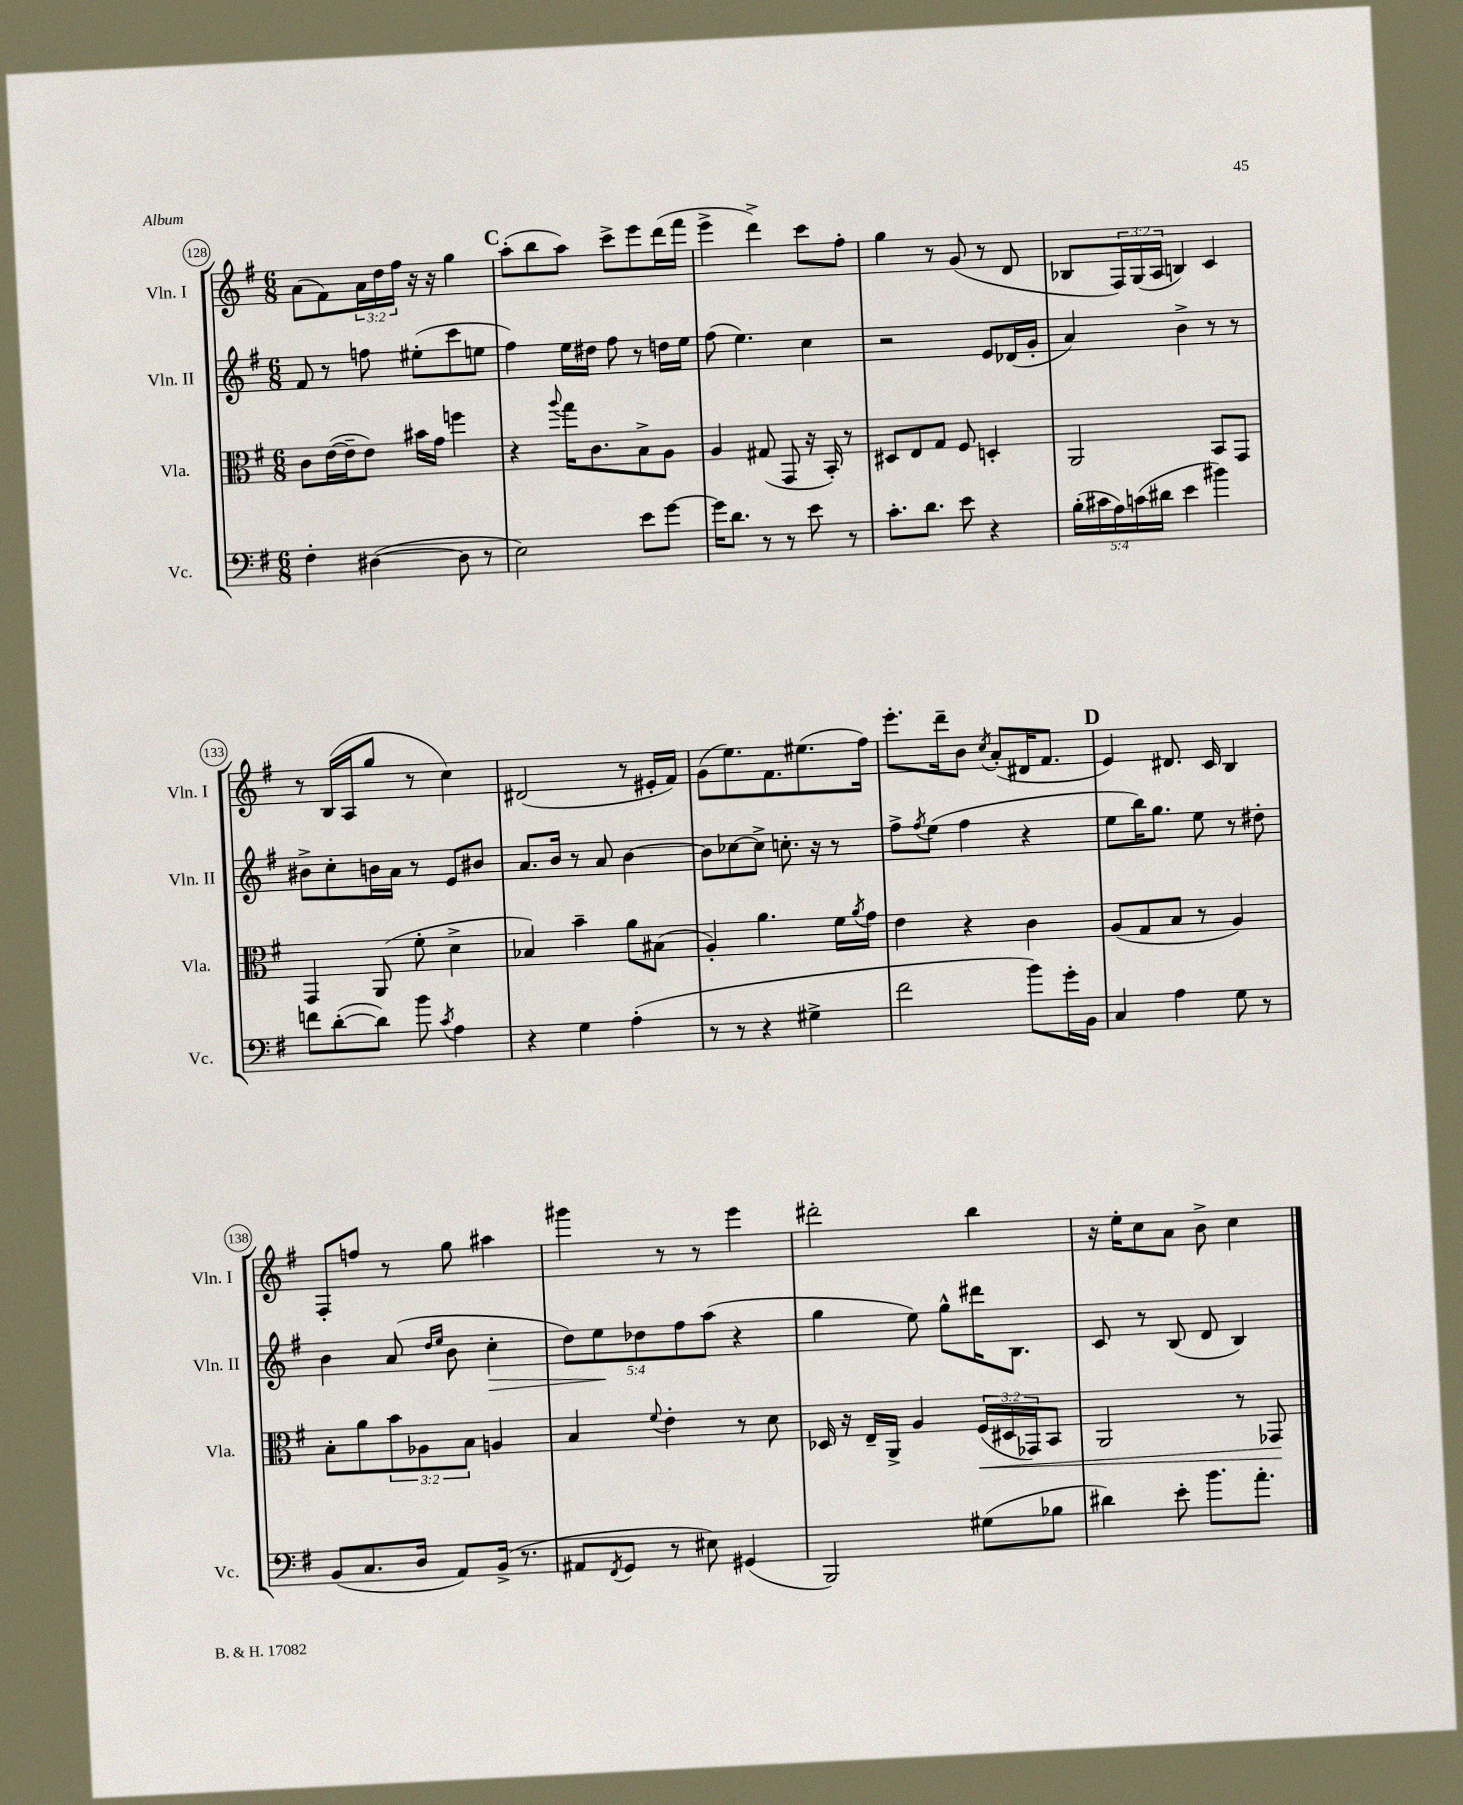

**kern	**kern	**dynam	**kern	**dynam	**kern
*part4	*part3	*part3	*part2	*part2	*part1
*staff4	*staff3	*staff3	*staff2	*staff2	*staff1
*I"Vc.	*I"Vla.	*	*I"Vln. II	*	*I"Vln. I
*I'Vc.	*I'Vla.	*	*I'Vln. II	*	*I'Vln. I
*clefF4	*clefC3	*	*clefG2	*	*clefG2
*k[f#]	*k[f#]	*	*k[f#]	*	*k[f#]
*M6/8	*M6/8	*	*M6/8	*	*M6/8
=128	=128	=128	=128	=128	=128
4F#'\	8c\L	.	8f#/	.	(8a\L
.	([16e\L	.	8r	.	8f#\)
.	16e~\J]	.	.	.	.
([4D#X\	8e\J)	.	8ffn\	.	24a\L
.	.	.	.	.	24dd\
.	.	.	.	.	24ff#\JJ
.	16b#X\LL	.	(8ee#X'\L	.	16r
.	16g\JJ	.	.	.	16r
8D#\]	4ffn\	.	8ccc\	.	4gg\
8r	.	.	8een\J	.	.
!!LO:REH:place=s1:t=C
=129	=129	=129	=129	=129	=129
2E\)	4r	.	4ff#\)	.	(8aa'\L
.	.	.	.	.	8bb\
.	8qqaa/	.	.	.	.
.	16gg\KL	.	16ee\LL	.	8aa\J)
.	8.c\	.	16dd#X\JJ	.	.
.	.	.	8ff#\	.	8ccc^\L
8e\L	8B^\	.	8r	.	8eee\
[8g\J	8A\J	.	16ddn\LL	.	(16ddd\L
.	.	.	16ee\JJ	.	16fff#\JJ
=130	=130	=130	=130	=130	=130
16g\KL]	4A/	.	(8ff#\	.	4eee^\
8.d\J	.	.	.	.	.
.	.	.	4.ee\)	.	.
8r	(8G#X/	.	.	.	4ddd^\)
8r	8GG/	.	.	.	.
8e\	16r	.	4cc\	.	8ccc\L
.	16BB'/)	.	.	.	.
8r	8r	.	.	.	8ff#'\J
=131	=131	=131	=131	=131	=131
8.c'\L	8D#X/L	.	2r	.	4gg\
.	8E/	.	.	.	.
8.d\J	.	.	.	.	.
.	8G/J	.	.	.	8r
8e\	8F#/	.	.	.	(8g/
4r	4Dn'/	.	8e/L	.	8r
.	.	.	(16d-X/L	.	8d/
.	.	.	16g'/JJ	.	.
=132	=132	=132	=132	=132	=132
(20B'\LL	2AA/	.	4a/)	.	8B-X/L
20c#X\	.	.	.	.	.
20A\)	.	.	.	.	.
.	.	.	.	.	24F#/L)
(20cn\	.	.	.	.	.
.	.	.	.	.	(24G/
20d#X\JJ	.	.	.	.	.
.	.	.	.	.	24A/JJ
4e\	.	.	4b^\	.	4Bn/)
4b#X\)	8BB/L	.	8r	.	4c/
.	8GG/J	.	8r	.	.
!!LO:LB:g=z
=133	=133	=133	=133	=133	=133
8fn\L	4GG/	.	8b#X^\L	.	8r
([8d'\	.	.	8cc'\	.	(16B/LL
.	.	.	.	.	16A/J
8d\J])	(8AA/	.	16bn\L	.	8gg/J
.	.	.	16a\JJ	.	.
8b\	8f#'\	.	8r	.	8r
8qc/	.	.	.	.	.
4A\	4d^\	.	8e/L	.	4cc\)
.	.	.	8b#X/J	.	.
=134	=134	=134	=134	=134	=134
4r	4B-X/)	.	8.a/L	.	(2d#X/
.	.	.	16b/Jk	.	.
4G\	4b~\	.	8r	.	.
.	.	.	8a/	.	.
(4A'\	8a\L	.	[4b\	.	8r
.	(8B#X\J	.	.	.	16e#X'/LL
.	.	.	.	.	16f#/JJ)
=135	=135	=135	=135	=135	=135
8r	4A'/)	.	8b\L]	.	(8g\L
8r	.	.	[8cc-X\	.	8.ee\)
4r	4.a\	.	8cc-^\J]	.	.
.	.	.	.	.	8.f#\
.	.	.	8.ccn'\	.	.
4G#X^\	.	.	.	.	(8.ee#X\
.	.	.	16r	.	.
.	16f#\LL	.	8r	.	.
.	8qa/	.	.	.	.
.	16g\JJ	.	.	.	16ff#\Jk)
=136	=136	=136	=136	=136	=136
2f#\	4e\	.	8ff#^\L	.	8.eee'\L
.	.	.	8qff#/	.	.
.	.	.	(8ee\J	.	.
.	.	.	.	.	16ddd~\k
.	4r	.	4ff#\	.	8b\J
.	.	.	.	.	8qcc/
.	.	.	.	.	(8a'/L
8b\L)	4c\	.	4r	.	16d#X/K
.	.	.	.	.	8.f#/J
16g'\L	.	.	.	.	.
16BB\JJ	.	.	.	.	.
!!LO:REH:place=s1:t=D
=137	=137	=137	=137	=137	=137
4C/	(8A/L	.	8ee\L	.	4e/)
.	8G/	.	16bb\K)	.	.
.	.	.	8.gg\J	.	.
4A\	8B/J	.	.	.	8.d#X/
.	8r	.	8ee\	.	.
.	.	.	.	.	16c/
8G\	4A/)	.	8r	.	4B/
8r	.	.	8dd#X'\	.	.
!!LO:LB:g=z
=138	=138	=138	=138	=138	=138
(8BB/L	8B'\L	.	4b\	.	8F#'/L
8.C/	8a\	.	.	.	8ffn/J
.	12b\	.	(8a/	.	8r
16D/Jk	.	.	.	.	.
.	12A-X\	.	.	.	.
.	.	.	16qqdd/LL	.	.
.	.	.	16qqee/JJ	.	.
8AA/L)	.	.	8b\	.	8gg\
.	12B\J	.	.	.	.
!	!	!	!	!LO:HP:b	!
(16BB^/Jk	4An/	.	4cc'\	>	4aa#X\
8.r	.	.	.	.	.
=139	=139	=139	=139	=139	=139
8AA#X/L	4B/	.	10dd\L)	.	4ggg#X\
.	.	.	10ee\	.	.
8qFF#/	.	.	.	.	.
8GG/J	.	.	.	.	.
.	.	.	10dd-X\	]	.
.	8qqf#/	.	.	.	.
8r	4e'\	.	.	.	8r
.	.	.	10ff#\	.	.
8E#X\)	.	.	.	.	8r
.	.	.	(10aa\J	.	.
(4GG#X/	8r	.	4r	.	4eee\
.	8d\	.	.	.	.
=140	=140	=140	=140	=140	=140
2BBB/)	16D-X/	.	4gg\	.	2ddd#X'\
.	16r	.	.	.	.
.	16E~/LL	.	.	.	.
.	16AA^/JJ	.	.	.	.
.	4A/	.	8ee\)	.	.
.	.	.	8gg^^\L	.	.
!	!	!LO:HP:b	!	!	!
(8G#X\L	(24F#/LL	<	16ddd#X\K	.	4bb\
.	24D#X/	.	.	.	.
.	.	.	8.B\J	.	.
.	24GG-X/J)	.	.	.	.
8B-X\J	8BB/J	.	.	.	.
=141	=141	=141	=141	=141	=141
4d#X\)	2AA/	.	8c/	.	16r
.	.	.	.	.	16ee'\KL
.	.	.	8r	.	8cc\
8e'\	.	.	(8B/	.	8a\J
8.b\L	.	.	8d/	.	8b^\
.	8r	.	4B/)	.	4cc\
8.a'\J	.	.	.	.	.
.	8GG-X/	.	.	.	.
.	.	[	.	.	.
==	==	==	==	==	==
*-	*-	*-	*-	*-	*-
